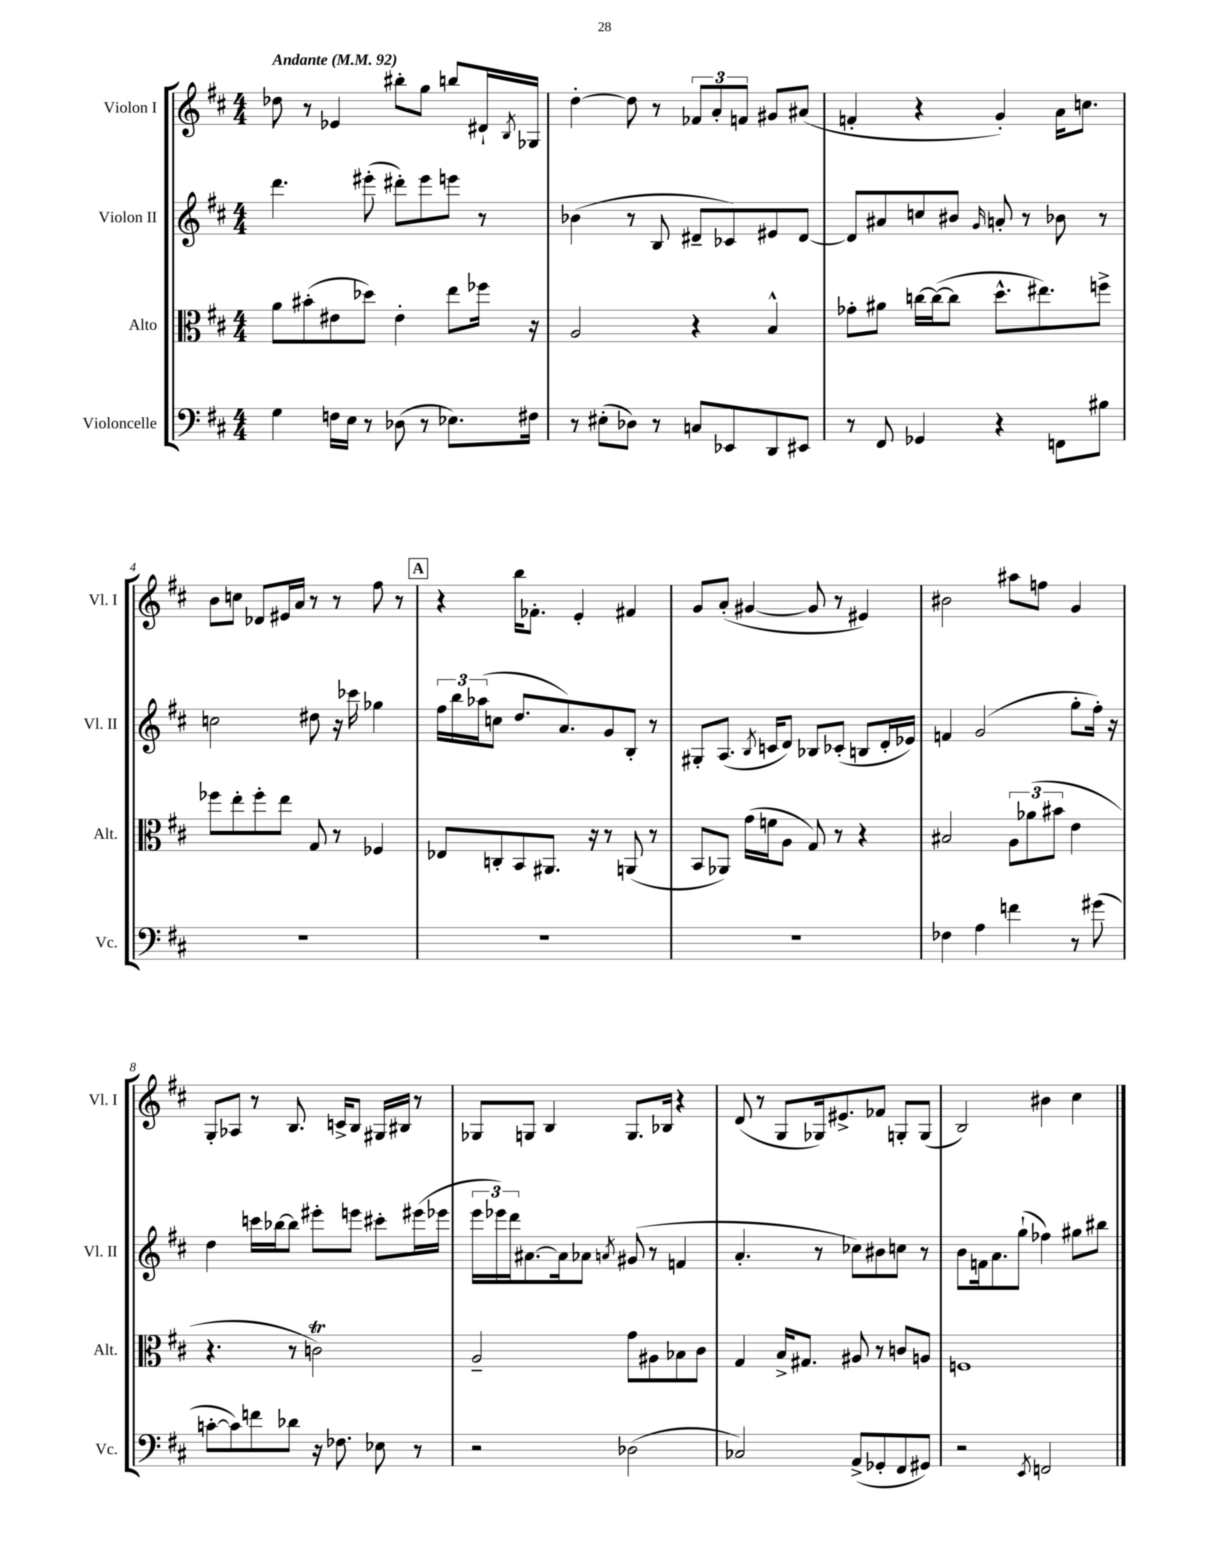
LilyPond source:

<<
\new StaffGroup <<
\new Staff = "s0" \with { instrumentName = "Violon I" shortInstrumentName = "Vl. I" } {
    \clef treble \key d \major \numericTimeSignature \time 4/4 \tempo "Andante" 4 = 92
    des''8 r8 ees'4 bis''8-. g''8 b''8 dis'16-! \acciaccatura { b8 } ges16 |
    d''4~-. d''8 r8 \tuplet 3/2 { fes'8 a'8-. f'8 } gis'8 ais'8( |
    f'4-. r4 g'4-.) a'16 c''8. |
    b'8 c''8 des'8 eis'16 a'16 r8 r8 fis''8 r8 |
    \mark \markup { \box "A" } r4 b''16 fes'8.-. e'4-. fis'4 |
    g'8 a'8-.( gis'4~ gis'8 r8 eis'4) |
    bis'2 ais''8 f''8 g'4 |
    g8-. aes8 r8 b8. c'16-> b8 gis16 bis16 r8 |
    ges8 g8 b4 g8. bes16 r4 |
    d'8( r8 g8 ges16) eis'8.-> fes'8 g8-. g8( |
    b2) bis'4 cis''4 \bar "|." |
}
\new Staff = "s1" \with { instrumentName = "Violon II" shortInstrumentName = "Vl. II" } {
    \clef treble \key d \major \numericTimeSignature \time 4/4
    d'''4. eis'''8-.( dis'''8-.) eis'''8 e'''8 r8 |
    bes'4( r8 b8 dis'8-- ces'8) eis'8 dis'8~ |
    dis'8 ais'8 c''8 bis'8 \grace { g'16 } a'8-. r8 bes'8 r8 |
    c''2 dis''8 r16 ces'''16 ges''4 |
    \mark \markup { \box "A" } \tuplet 3/2 { fis''16 b''16 aes''16( } c''8 d''8. a'8.) g'8 b8-. r8 |
    gis8-. a8.( \acciaccatura { b8 } c'16 d'8) bes8 ces'8-.( b8 d'16-. ees'16) |
    f'4 g'2( g''8-. fis''16-.) r16 |
    d''4 c'''16 bes''16~ bes''8 eis'''8-. e'''8 cis'''8-. eis'''16( ees'''16 |
    \tuplet 3/2 { e'''16 ees'''16) d'''16 } ais'8.~ ais'16 aes'8 \acciaccatura { a'8 } gis'8( r8 f'4 |
    a'4.-. r8 ces''8) bis'8 c''8 r8 |
    b'8 f'16 a'8. g''8-!( fes''4) gis''8 bis''8 \bar "|." |
}
\new Staff = "s2" \with { instrumentName = "Alto" shortInstrumentName = "Alt." } {
    \clef alto \key d \major \numericTimeSignature \time 4/4
    a'8 bis'8-.( eis'8 des''8) eis'4-. e''8 fes''16 r16 |
    a2 r4 b4-^ |
    ges'8-. ais'8 c''16~ c''16~( c''8 d''8.-^ eis''8.) f''8-> |
    fes''8 e''8-. fes''8-. e''8 g8 r8 fes4 |
    \mark \markup { \box "A" } ees8 c8-. b,8 ais,8. r16 r8 a,8( r8 |
    b,8 aes,8) g'16( f'16 a8 g8) r8 r4 |
    bis2 \tuplet 3/2 { a8 aes'8( bis'8 } e'4 |
    r4. r8 c'2\trill) |
    a2-- g'8 ais8 bes8 cis'8 |
    g4 b16-> gis8. ais8 r8 c'8 a8 |
    f1 \bar "|." |
}
\new Staff = "s3" \with { instrumentName = "Violoncelle" shortInstrumentName = "Vc." } {
    \clef bass \key d \major \numericTimeSignature \time 4/4
    g4 f16 e16 r8 des8( r8 ees8.) fis16 |
    r8 eis8-.( des8) r8 c8 ees,8 d,8 eis,8 |
    r8 fis,8 ges,4 r4 f,8 bis8 |
    R1 |
    \mark \markup { \box "A" } R1 |
    R1 |
    fes4 a4 f'4 r8 gis'8( |
    c'8~-. c'8) f'8 des'8 r16 fes8. ees8 r8 |
    r2 des2( |
    ces2) a,8->( ges,8-. fis,8 gis,8) |
    r2 \acciaccatura { e,8 } f,2 \bar "|." |
}
>>
>>
